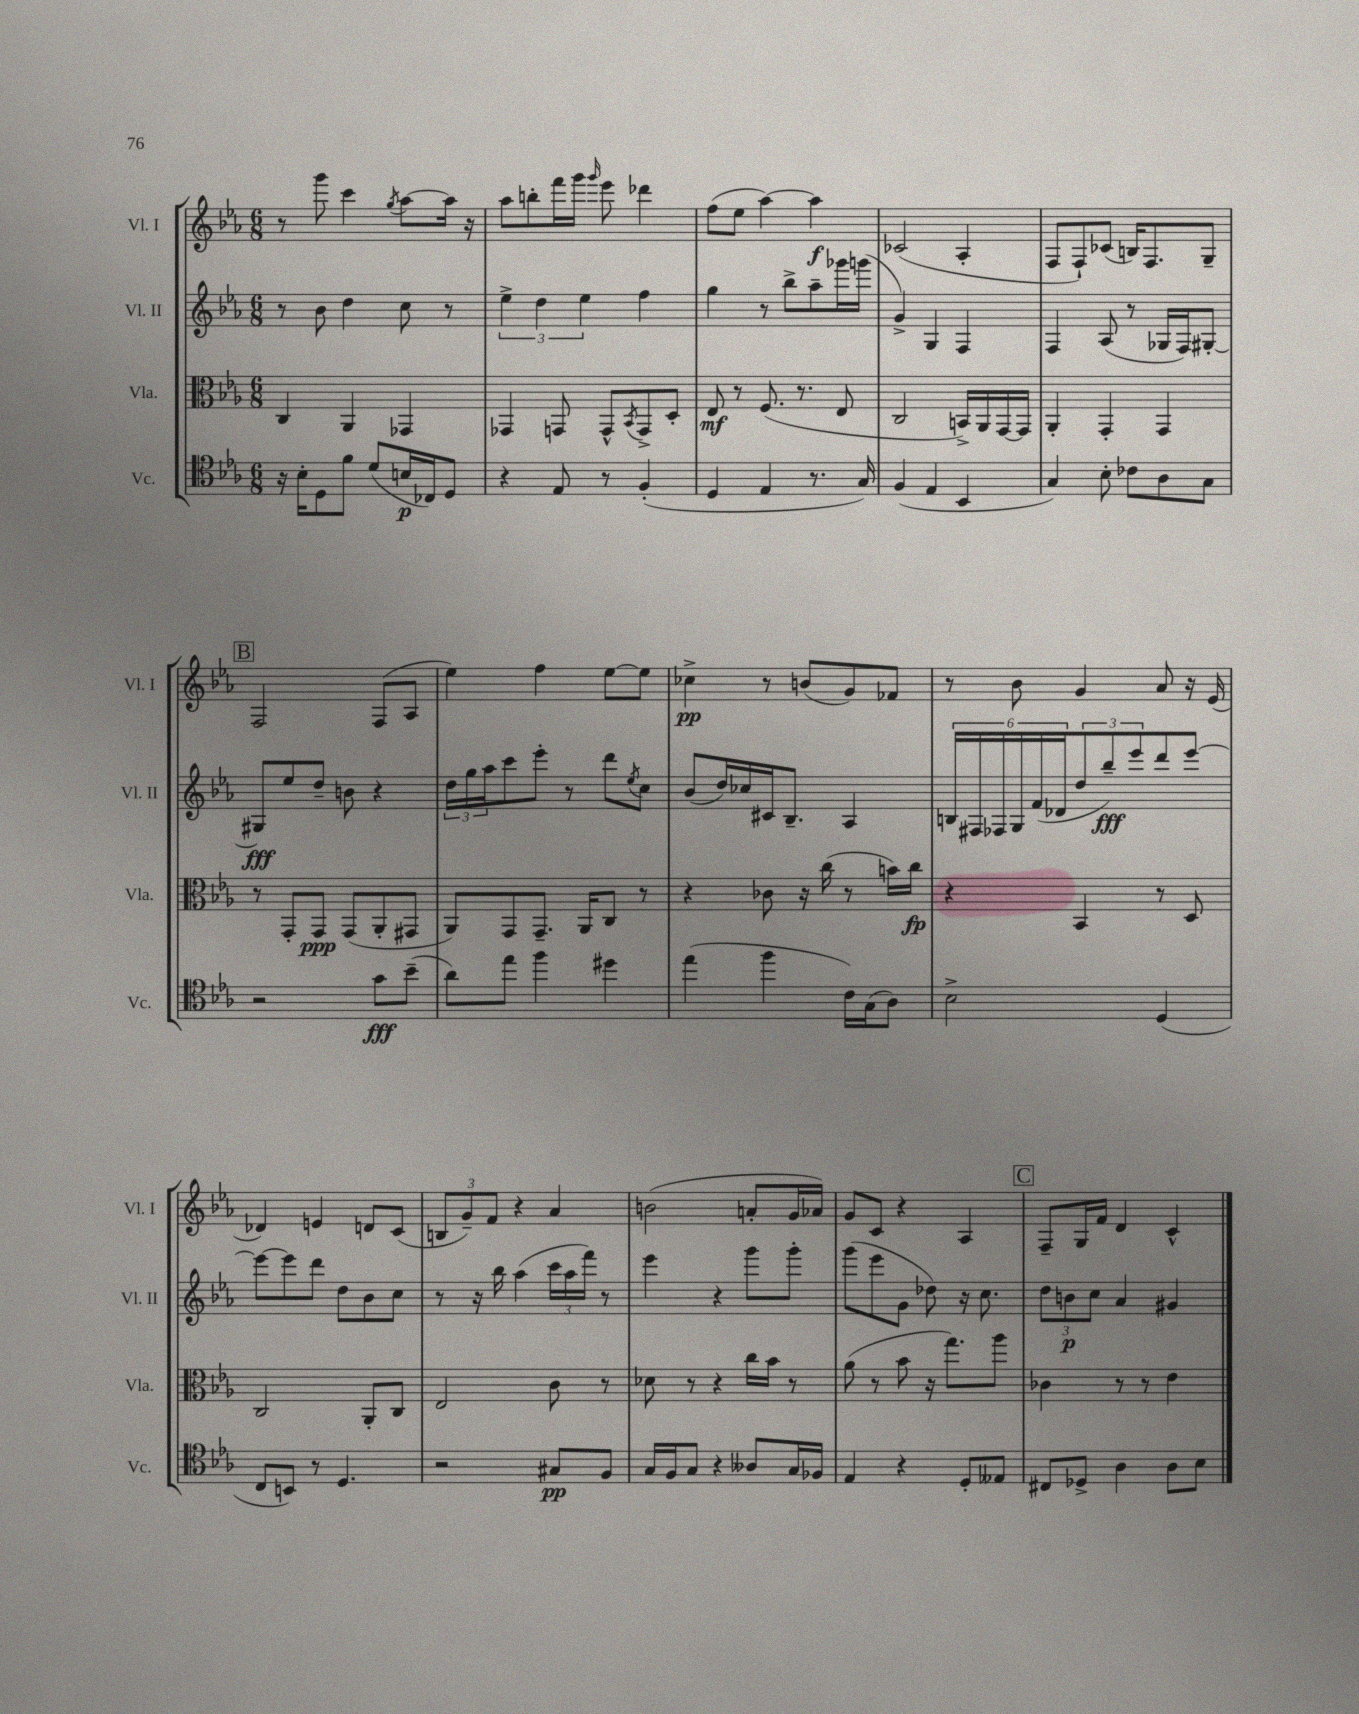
<<
\new StaffGroup <<
\new Staff = "s0" \with { instrumentName = "Vl. I" shortInstrumentName = "Vl. I" } {
    \clef treble \key ees \major \numericTimeSignature \time 6/8
    r8 g'''8 c'''4 \acciaccatura { g''8 } aes''8~ aes''16 r16 |
    aes''8 b''8-. f'''16 g'''16 \grace { g'''16 } ees'''8 des'''4 |
    f''8( ees''8 aes''4~) aes''4\f |
    ces'2( aes4-. |
    f8 f8-!) ces'8( b16) f8. g8-- |
    \mark \markup { \box "B" } f2 f8( aes8 |
    ees''4) f''4 ees''8~ ees''8 |
    ces''4->\pp r8 b'8( g'8) fes'8 |
    r8 bes'8 g'4 aes'8 r16 ees'16( |
    des'4) e'4 d'8 c'8( |
    \tuplet 3/2 { b8 g'8--) f'8 } r4 aes'4 |
    b'2( a'8-. g'16 aes'16) |
    g'8 c'8 r4 aes4 |
    \mark \markup { \box "C" } f8-- g16 f'16 d'4 c'4-^ \bar "|." |
}
\new Staff = "s1" \with { instrumentName = "Vl. II" shortInstrumentName = "Vl. II" } {
    \clef treble \key ees \major \numericTimeSignature \time 6/8
    r8 bes'8 d''4 c''8 r8 |
    \tuplet 3/2 { ees''4-> d''4 ees''4 } f''4 |
    g''4 r8 bes''8-> aes''8-- ges'''16 g'''16( |
    g'4->) g4 f4 |
    f4 aes8( r8 ges16 f16) gis8~-. |
    \mark \markup { \box "B" } gis8\fff ees''8 d''8-- b'8 r4 |
    \tuplet 3/2 { d''16 g''16 aes''16 } c'''8 ees'''8-. r8 d'''8 \acciaccatura { ees''8 } c''8 |
    bes'8( d''16) ces''16 cis'16 bes8.-- aes4 |
    \tuplet 6/4 { b16 fis16 fes16 g16 f'16( des'16 } \tuplet 3/2 { d''8 bes''8--\fff) ees'''8 } d'''8 ees'''8~ |
    ees'''8~ ees'''8 d'''8 d''8 bes'8 c''8 |
    r8 r16 bes''16 aes''4( \tuplet 3/2 { c'''16 aes''16 f'''16) } r8 |
    ees'''4 r4 g'''8 g'''8-. |
    g'''8( ees'''8 g'8 des''8) r16 c''8. |
    \mark \markup { \box "C" } \tuplet 3/2 { d''8 b'8\p c''8 } aes'4 gis'4 \bar "|." |
}
\new Staff = "s2" \with { instrumentName = "Vla." shortInstrumentName = "Vla." } {
    \clef alto \key ees \major \numericTimeSignature \time 6/8
    c4 aes,4 ges,4 |
    ges,4 g,8 g,8-^ \acciaccatura { bes,8 } g,8-> d8-. |
    ees8\mf r8 f8.( r8. ees8 |
    c2 b,16->) aes,16 g,16~ g,16 |
    aes,4-. g,4-. g,4 |
    \mark \markup { \box "B" } r8 g,8-. g,8\ppp g,8( aes,8-. gis,8 |
    aes,8) g,8 g,8.-- aes,16 c8 r8 |
    r4 ces'8 r16 c''16( r8 b'16) c''16\fp |
    r4 bes,4 r8 d8 |
    c2 aes,8-. c8 |
    ees2 c'8 r8 |
    des'8 r8 r4 c''16 bes'16 r8 |
    aes'8( r8 bes'8 r16 g''8.) aes''8 |
    \mark \markup { \box "C" } ces'4 r8 r8 ees'4 \bar "|." |
}
\new Staff = "s3" \with { instrumentName = "Vc." shortInstrumentName = "Vc." } {
    \clef tenor \key ees \major \numericTimeSignature \time 6/8
    r16 bes16-. d8 f'8 d'8( b16\p ces16) d8 |
    r4 ees8 r8 f4-.( |
    d4 ees4 r8. g16) |
    f4( ees4 bes,4 |
    g4) bes8-. ces'8 aes8 g8 |
    \mark \markup { \box "B" } r2 g'8\fff bes'8--( |
    aes'8) ees''8 f''4 dis''4 |
    ees''4( f''4 c'16) g16( aes8) |
    bes2-> d4( |
    c8 b,8) r8 d4. |
    r2 gis8\pp f8 |
    g16 f16 g8 r4 aeses8 g16 fes16 |
    ees4 r4 d8-. eeses8 |
    \mark \markup { \box "C" } cis8 des8-> aes4 aes8 bes8 \bar "|." |
}
>>
>>
\layout { \context { \Score \remove "Bar_number_engraver" } }
